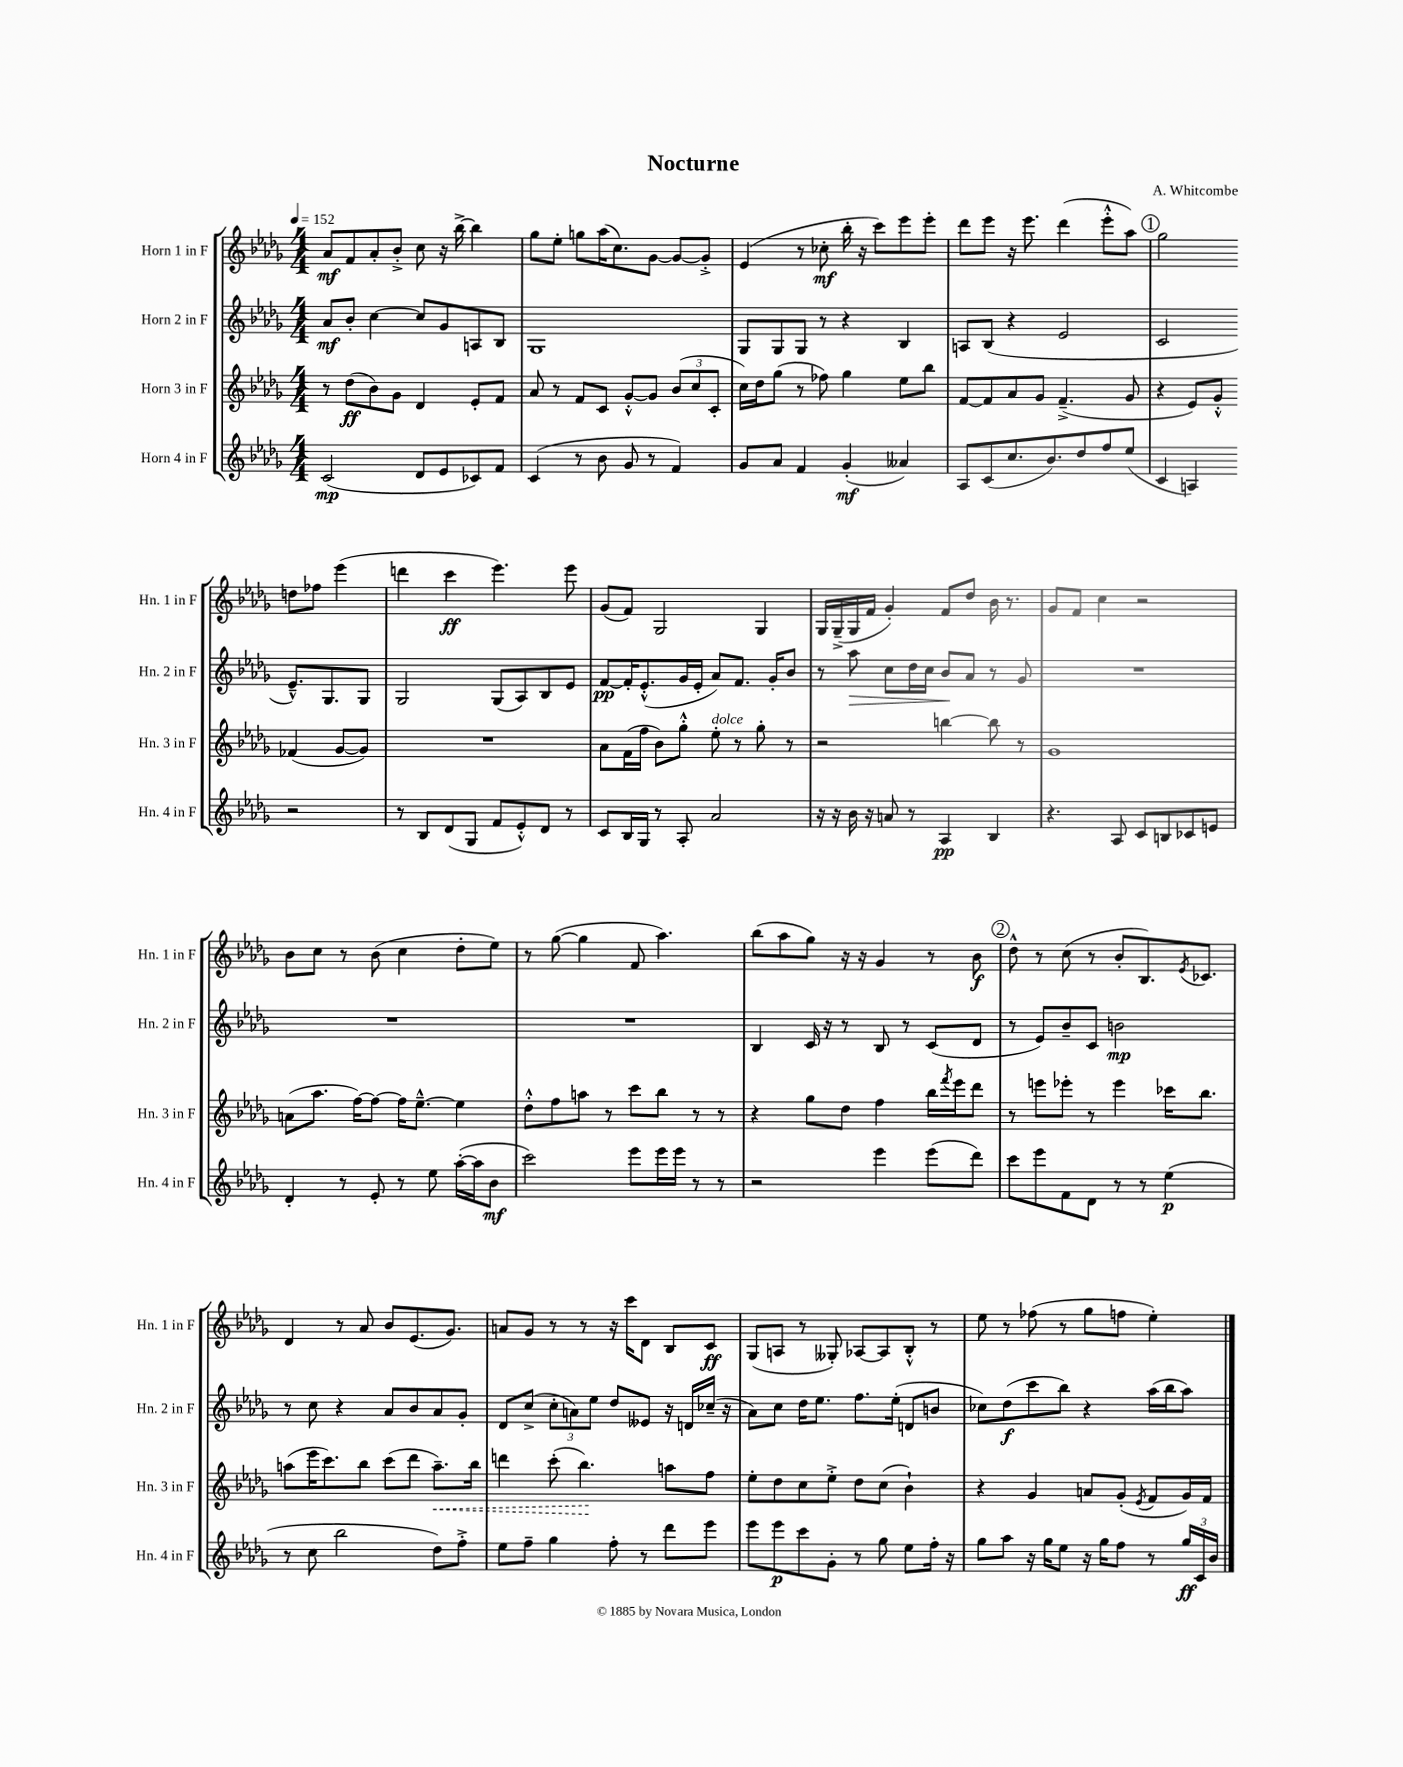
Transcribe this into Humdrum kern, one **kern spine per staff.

**kern	**dynam	**kern	**dynam	**kern	**dynam	**kern	**dynam
*part4	*part4	*part3	*part3	*part2	*part2	*part1	*part1
*staff4	*staff4	*staff3	*staff3	*staff2	*staff2	*staff1	*staff1
*I"Horn 4 in F	*	*I"Horn 3 in F	*	*I"Horn 2 in F	*	*I"Horn 1 in F	*
*I'Hn. 4 in F	*	*I'Hn. 3 in F	*	*I'Hn. 2 in F	*	*I'Hn. 1 in F	*
*clefG2	*	*clefG2	*	*clefG2	*	*clefG2	*
*k[b-e-a-d-g-]	*	*k[b-e-a-d-g-]	*	*k[b-e-a-d-g-]	*	*k[b-e-a-d-g-]	*
*M4/4	*	*M4/4	*	*M4/4	*	*M4/4	*
*MM152	*	*MM152	*	*MM152	*	*MM152	*
=1	=1	=1	=1	=1	=1	=1	=1
(2c/	mp	8r	.	8a-/L	mf	8a-/L	mf
.	.	(8dd-\L	ff	8b-'/J	.	8f/	.
.	.	8b-\)	.	[4cc\	.	8a-'/	.
.	.	8g-\J	.	.	.	8b-'^/J	.
8d-/L	.	4d-/	.	8cc/L]	.	8cc\	.
8e-/	.	.	.	8g-/	.	16r	.
.	.	.	.	.	.	[16bb-^\	.
8c-X/)	.	8e-'/L	.	8An/	.	4bb-\]	.
8f/J	.	8f/J	.	8B-/J	.	.	.
=2	=2	=2	=2	=2	=2	=2	=2
(4c/	.	8a-/	.	1G-	.	8gg-\L	.
.	.	8r	.	.	.	8ee-'\J	.
8r	.	8f/L	.	.	.	8ggn\L	.
8b-\	.	8c/J	.	.	.	(16aa-\K	.
.	.	.	.	.	.	8.cc\)	.
8g-/	.	[8g-'^^/L	.	.	.	.	.
8r	.	8g-/J]	.	.	.	[8g-\J	.
4f/)	.	(12b-/L	.	.	.	8g-/L_	.
.	.	12cc/	.	.	.	.	.
.	.	.	.	.	.	8g-'^/J]	.
.	.	12c'/J	.	.	.	.	.
=3	=3	=3	=3	=3	=3	=3	=3
8g-/L	.	16cc\LL)	.	8G-/L	.	(4e-/	.
.	.	16dd-\J	.	.	.	.	.
8a-/J	.	(8gg-\J	.	8G-/	.	.	.
4f/	.	8r	.	8G-/J	.	8r	.
.	.	8ff-X\)	.	8r	.	8cc-X'\	mf
(4g-'/	mf	4gg-\	.	4r	.	16bb-'\	.
.	.	.	.	.	.	16r	.
.	.	.	.	.	.	8ccc\L)	.
4a--X/)	.	8ee-\L	.	4B-/	.	8eee-\	.
.	.	8bb-\J	.	.	.	8eee-'\J	.
=4	=4	=4	=4	=4	=4	=4	=4
8A-/L	.	[8f/L	.	8An/L	.	8ddd-\L	.
(8c/	.	8f/]	.	(8B-/J	.	8eee-\J	.
8.cc/	.	8a-/	.	4r	.	16r	.
.	.	.	.	.	.	8.eee-\	.
.	.	8g-/J	.	.	.	.	.
8.b-/)	.	.	.	.	.	.	.
.	.	(4.f~^/	.	2e-/	.	(4ddd-\	.
8dd-/	.	.	.	.	.	.	.
8ff/	.	.	.	.	.	8eee-'^^\L	.
(8ee-/J	.	8g-/	.	.	.	8aa-\J)	.
!!LO:REH:place=s1:t=1
=5	=5	=5	=5	=5	=5	=5	=5
4c/	.	4r	.	2c/	.	2gg-\	.
4An/)	.	8e-/L)	.	.	.	.	.
.	.	8g-'^^/J	.	.	.	.	.
2r	.	(4f-X/	.	8.e-~^^/L)	.	8ddn\L	.
.	.	.	.	.	.	8ff-X\J	.
.	.	.	.	8.G-/	.	.	.
.	.	[8g-/L	.	.	.	(4eee-\	.
.	.	8g-/J])	.	8G-/J	.	.	.
!!LO:LB:g=z
=6	=6	=6	=6	=6	=6	=6	=6
8r	.	1r	.	2G-/	.	4dddn\	.
8B-/L	.	.	.	.	.	.	.
(8d-/	.	.	.	.	.	4ccc\	ff
8G-/J	.	.	.	.	.	.	.
8f/L	.	.	.	(8G-/L	.	4.eee-\)	.
8e-'^^/)	.	.	.	8A-/)	.	.	.
8d-/J	.	.	.	8B-/	.	.	.
8r	.	.	.	8e-/J	.	8eee-\	.
=7	=7	=7	=7	=7	=7	=7	=7
8c/L	.	8a-\L	.	[8f/L	pp	(8g-/L	.
16B-/L	.	(16f\L	.	16f'/K]	.	8f/J)	.
16G-/JJ	.	16ff\JJ	.	(8.e-'^^/	.	.	.
8r	.	8b-\L)	.	.	.	2G-/	.
8A-'/	.	8gg-'^^\J	.	16g-/L	.	.	.
.	.	.	.	16e-'/JJ	.	.	.
!	!	!LO:TX:a:i:t=dolce	!	!	!	!	!
2a-/	.	8ee-'\	.	8a-/L)	.	.	.
.	.	8r	.	8.f/J	.	.	.
.	.	8gg-'\	.	.	.	4G-/	.
.	.	.	.	16g-'/KL	.	.	.
.	.	8r	.	8b-/J	.	.	.
=8	=8	=8	=8	=8	=8	=8	=8
16r	.	2r	.	8r	.	16G-/LL	.
16r	.	.	.	.	.	(16G-~^/	.
!	!	!	!	!	!LO:HP:b	!	!
16b-\	.	.	.	8aa-\	>	16G-/	.
16r	.	.	.	.	.	16f/JJ	.
8an/	.	.	.	8cc\L	.	4g-'/)	.
8r	.	.	.	16dd-\L	.	.	.
.	.	.	.	16cc\JJ	.	.	.
4A-/	pp	[4bbn\	.	8b-/L	.	8f/L	.
.	.	.	.	8a-/J	]	8dd-/J	.
4B-/	.	8bb\]	.	8r	.	16b-\	.
.	.	.	.	.	.	8.r	.
.	.	8r	.	8g-/	.	.	.
=9	=9	=9	=9	=9	=9	=9	=9
4.r	.	1g-	.	1r	.	8g-/L	.
.	.	.	.	.	.	8f/J	.
.	.	.	.	.	.	4cc\	.
8A-/	.	.	.	.	.	.	.
8c/L	.	.	.	.	.	2r	.
8Bn/	.	.	.	.	.	.	.
8c-X/	.	.	.	.	.	.	.
8en/J	.	.	.	.	.	.	.
!!LO:LB:g=z
=10	=10	=10	=10	=10	=10	=10	=10
4d-'/	.	(8an\L	.	1r	.	8b-\L	.
.	.	8.aa-\J	.	.	.	8cc\J	.
8r	.	.	.	.	.	8r	.
.	.	[16ff\KL)	.	.	.	.	.
8e-'/	.	8ff\J_	.	.	.	(8b-\	.
8r	.	16ff\KL]	.	.	.	4cc\	.
.	.	[8.ee-~^^\J	.	.	.	.	.
8ee-\	.	.	.	.	.	.	.
([16aa-'\LL	.	4ee-\]	.	.	.	8dd-'\L	.
16aa-\J]	.	.	.	.	.	.	.
8b-\J	mf	.	.	.	.	8ee-\J)	.
=11	=11	=11	=11	=11	=11	=11	=11
2ccc\)	.	8dd-'^^\L	.	1r	.	8r	.
.	.	8ff\	.	.	.	([8gg-\	.
.	.	8aan\J	.	.	.	4gg-\]	.
.	.	8r	.	.	.	.	.
8eee-\L	.	8ccc\L	.	.	.	8f/	.
16eee-\L	.	8bb-\J	.	.	.	4.aa-\)	.
16eee-\JJ	.	.	.	.	.	.	.
8r	.	8r	.	.	.	.	.
8r	.	8r	.	.	.	.	.
=12	=12	=12	=12	=12	=12	=12	=12
2r	.	4r	.	4B-/	.	(8bb-\L	.
.	.	.	.	.	.	8aa-\	.
.	.	8gg-\L	.	16c/	.	8gg-\J)	.
.	.	.	.	16r	.	.	.
.	.	8dd-\J	.	8r	.	16r	.
.	.	.	.	.	.	16r	.
4eee-\	.	4ff\	.	8B-/	.	4g-/	.
.	.	.	.	8r	.	.	.
(8eee-\L	.	16bb-\LL	.	(8c/L	.	8r	.
.	.	8qfff/	.	.	.	.	.
.	.	16eee-\J	.	.	.	.	.
8ddd-\J)	.	8ddd-\J	.	8d-/J	.	8b-\	f
!!LO:REH:place=s1:t=2
=13	=13	=13	=13	=13	=13	=13	=13
8ccc\L	.	8r	.	8r	.	8dd-^^\	.
8eee-\	.	8eeen\L	.	8e-/L)	.	8r	.
8f\	.	8eee-X'\J	.	8b-~/	.	(8cc\	.
8d-\J	.	8r	.	8c/J	.	8r	.
8r	.	4eee-\	.	2bn\	mp	8b-'/L	.
8r	.	.	.	.	.	8.B-/)	.
(4ee-\	p	16ccc-X\KL	.	.	.	.	.
.	.	.	.	.	.	8qe-/	.
.	.	8.bb-\J	.	.	.	8.c-X/J	.
!!LO:LB:g=z
=14	=14	=14	=14	=14	=14	=14	=14
8r	.	(8aan\L	.	8r	.	4d-/	.
8cc\	.	16eee-\K	.	8cc\	.	.	.
.	.	8.ccc\)	.	.	.	.	.
2bb-\	.	.	.	4r	.	8r	.
.	.	8bb-\J	.	.	.	8a-/	.
.	.	(8ccc\L	.	8a-/L	.	8b-/L	.
.	.	8ddd-\J	.	8b-/	.	(8.e-/	.
!	!	!	!LO:HP:b	!	!	!	!
8dd-\L)	.	8.aa~\L)	<	8a-/	.	.	.
.	.	.	.	.	.	8.g-/J)	.
8ff'^\J	.	.	.	8g-'/J	.	.	.
.	.	16bb-\Jk	.	.	.	.	.
=15	=15	=15	=15	=15	=15	=15	=15
8ee-\L	.	4dddn\	.	8d-/L	.	8an/L	.
8ff~\J	.	.	.	(8cc^/J	.	8g-/J	.
4gg-\	.	(8ccc'\	.	12cc'\L	.	8r	.
.	.	.	.	12an\)	.	.	.
.	.	4.bb-\)	.	.	.	8r	.
.	.	.	.	12ee-\J	.	.	.
8ff'\	.	.	.	8dd-/L	.	16r	.
.	.	.	.	.	.	16ccc\KL	.
8r	.	.	.	8e--X/J	.	8d-\J	.
8ddd-\L	.	8aan\L	[	16r	.	8B-/L	.
.	.	.	.	16dn/LL	.	.	.
8eee-\J	.	8ff\J	.	(16cc-X~/JJ	.	8c/J	ff
.	.	.	.	16r	.	.	.
=16	=16	=16	=16	=16	=16	=16	=16
8eee-\L	.	8ee-'\L	.	8a-\L)	.	(8G-/L	.
8eee-\	p	8dd-\	.	8cc\J	.	8An/J	.
8ccc\	.	8cc\	.	16dd-\KL	.	8r	.
.	.	.	.	8.ee-\J	.	.	.
8g-'\J	.	8ee-'^\J	.	.	.	8G--X'/)	.
8r	.	8dd-\L	.	8.ff\L	.	[8A-X/L	.
8gg-\	.	(8cc\J	.	.	.	8A-/]	.
.	.	.	.	(16ee-'\Jk	.	.	.
8ee-\L	.	4b-`\)	.	8dn/L	.	8B-'^^/J	.
16ff'\Jk	.	.	.	8bn/J	.	8r	.
16r	.	.	.	.	.	.	.
=17	=17	=17	=17	=17	=17	=17	=17
8gg-\L	.	4r	.	8cc-X\L)	.	8ee-\	.
8aa-\J	.	.	.	(8dd-\	f	8r	.
16r	.	4g-/	.	8ccc\	.	(8ff-X\	.
16gg-\KL	.	.	.	.	.	.	.
8ee-\J	.	.	.	8bb-\J)	.	8r	.
16r	.	8an/L	.	4r	.	8gg-\L	.
16gg-\KL	.	.	.	.	.	.	.
8ff\J	.	(8g-'/J	.	.	.	8ffn\J	.
.	.	8qe-/	.	.	.	.	.
8r	.	8f/L	.	(16aa-\LL	.	4ee-'\)	.
.	.	.	.	16bb-\J	.	.	.
24gg-/LL	ff	16g-/L)	.	8aa-\J)	.	.	.
24c/	.	.	.	.	.	.	.
.	.	16f/JJ	.	.	.	.	.
24b-/JJ	.	.	.	.	.	.	.
==	==	==	==	==	==	==	==
*-	*-	*-	*-	*-	*-	*-	*-
